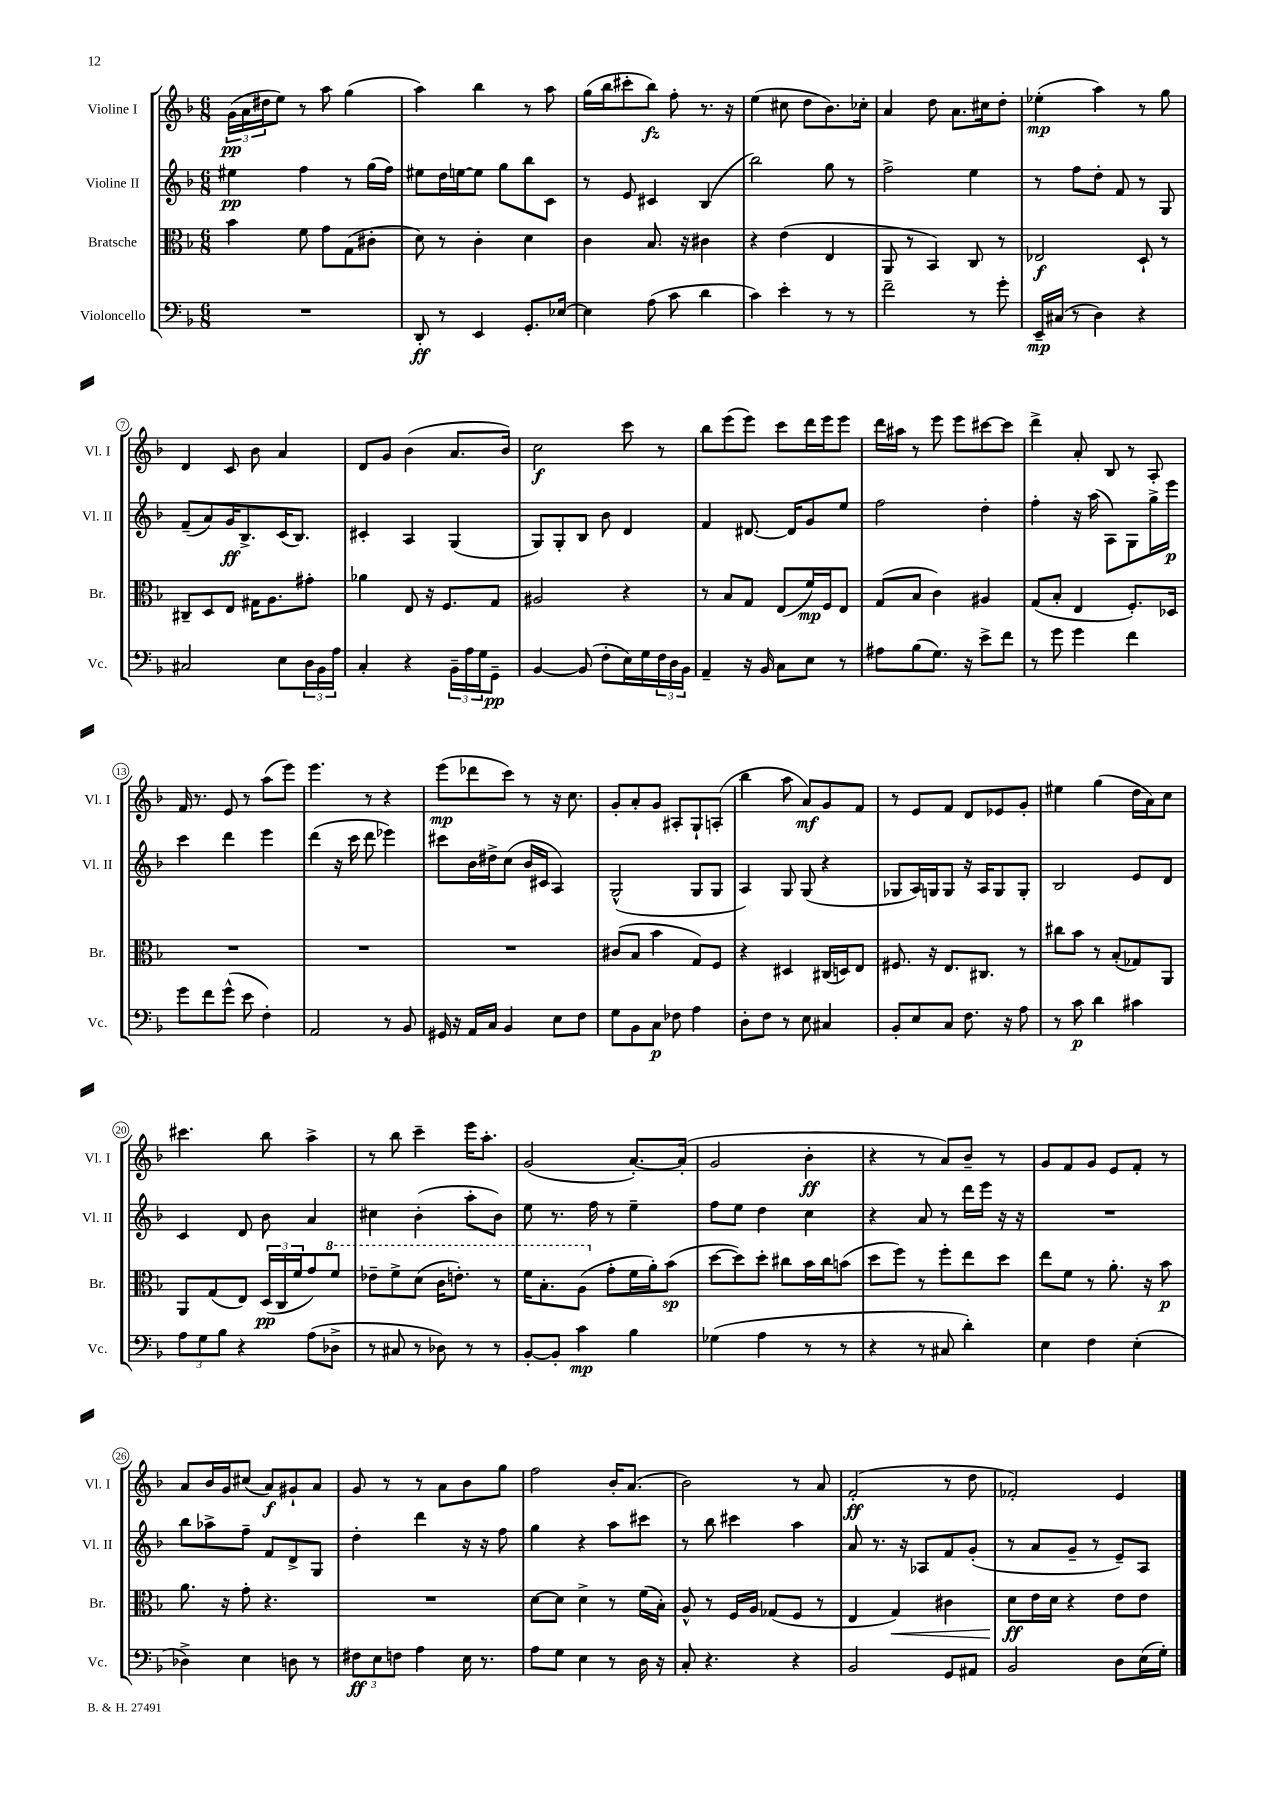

**kern	**dynam	**kern	**dynam	**kern	**dynam	**kern	**dynam
*part4	*part4	*part3	*part3	*part2	*part2	*part1	*part1
*staff4	*staff4	*staff3	*staff3	*staff2	*staff2	*staff1	*staff1
*I"Violoncello	*	*I"Bratsche	*	*I"Violine II	*	*I"Violine I	*
*I'Vc.	*	*I'Br.	*	*I'Vl. II	*	*I'Vl. I	*
*clefF4	*	*clefC3	*	*clefG2	*	*clefG2	*
*k[b-]	*	*k[b-]	*	*k[b-]	*	*k[b-]	*
*M6/8	*	*M6/8	*	*M6/8	*	*M6/8	*
=1	=1	=1	=1	=1	=1	=1	=1
2.r	.	4b-\	.	4ee#X\	pp	(24g\LL	pp
.	.	.	.	.	.	24a\	.
.	.	.	.	.	.	24dd#X\J	.
.	.	.	.	.	.	8ee\J)	.
.	.	8f\	.	4ff\	.	8r	.
.	.	8g\L	.	.	.	8aa\	.
.	.	(8G\	.	8r	.	(4gg\	.
.	.	8c#X'\J	.	(16gg\LL	.	.	.
.	.	.	.	16ff\JJ)	.	.	.
=2	=2	=2	=2	=2	=2	=2	=2
8DD'/	ff	8d\)	.	8ee#X\L	.	4aa\)	.
8r	.	8r	.	16dd\L	.	.	.
.	.	.	.	[16een\J	.	.	.
4EE/	.	4c'\	.	8ee\J]	.	4bb-\	.
.	.	.	.	8gg\L	.	.	.
8.GG'/L	.	4d\	.	8bb-\	.	8r	.
.	.	.	.	8c\J	.	8aa\	.
[16E-X/Jk	.	.	.	.	.	.	.
=3	=3	=3	=3	=3	=3	=3	=3
4E-\]	.	4c\	.	8r	.	(16gg\LL	.
.	.	.	.	.	.	16bb-\J	.
.	.	.	.	8e/	.	8ccc#X'\	.
(8A\	.	8.B-/	.	4c#X/	.	8bb-\J)	fz
8c\	.	.	.	.	.	8ff'\	.
.	.	16r	.	.	.	.	.
4d\	.	4c#X\	.	(4B-/	.	8.r	.
.	.	.	.	.	.	16r	.
=4	=4	=4	=4	=4	=4	=4	=4
4c\)	.	4r	.	2bb-\)	.	(4ee\	.
4e'\	.	(4e\	.	.	.	8cc#X\	.
.	.	.	.	.	.	8dd\L	.
8r	.	4E/	.	8gg\	.	8.b-\)	.
8r	.	.	.	8r	.	.	.
.	.	.	.	.	.	16cc-X'\Jk	.
=5	=5	=5	=5	=5	=5	=5	=5
2f~\	.	8AA/	.	2ff^\	.	4a/	.
.	.	8r	.	.	.	.	.
.	.	4BB-/)	.	.	.	8dd\	.
.	.	.	.	.	.	8.a\L	.
8r	.	8C/	.	4ee\	.	.	.
.	.	.	.	.	.	16cc#X\k	.
8g'\	.	8r	.	.	.	8dd'\J	.
=6	=6	=6	=6	=6	=6	=6	=6
16EE~/LL	mp	2E-X/	f	8r	.	(4ee-X'\	mp
(16C#X/JJ	.	.	.	.	.	.	.
8r	.	.	.	8ff\L	.	.	.
4D\)	.	.	.	8dd'\J	.	4aa\)	.
.	.	.	.	8f/	.	.	.
4r	.	8D`/	.	8r	.	8r	.
.	.	8r	.	8G/	.	8gg\	.
!!LO:LB:g=z
=7	=7	=7	=7	=7	=7	=7	=7
2C#X/	.	8C#X~/L	.	(8f~/L	.	4d/	.
.	.	8D/	.	8a/)	.	.	.
.	.	8E/J	.	16g/K	ff	8c/	.
.	.	.	.	8.B-^/	.	.	.
.	.	16G#X\KL	.	.	.	8b-\	.
.	.	8.A\	.	.	.	.	.
8E\L	.	.	.	(16c/K	.	4a/	.
.	.	.	.	8.B-/J)	.	.	.
24D\L	.	8g#X'\J	.	.	.	.	.
24BB-\	.	.	.	.	.	.	.
24A\JJ	.	.	.	.	.	.	.
=8	=8	=8	=8	=8	=8	=8	=8
4C'/	.	4a-X\	.	4c#X'/	.	8d/L	.
.	.	.	.	.	.	8g/J	.
4r	.	8E/	.	4A/	.	(4b-\	.
.	.	16r	.	.	.	.	.
.	.	8.F/L	.	.	.	.	.
24BB-~\LL	.	.	.	(4G/	.	8.a/L	.
24A\	.	.	.	.	.	.	.
24G\J	.	.	.	.	.	.	.
8GG~\J	pp	8G/J	.	.	.	.	.
.	.	.	.	.	.	16b-/Jk)	.
=9	=9	=9	=9	=9	=9	=9	=9
[4BB-/	.	2A#X/	.	8G/L)	.	2cc\	f
.	.	.	.	8G'/	.	.	.
(8BB-/]	.	.	.	8B-/J	.	.	.
8F'\L	.	.	.	8b-\	.	.	.
16E\L)	.	4r	.	4d/	.	8ccc\	.
16G\	.	.	.	.	.	.	.
24F\	.	.	.	.	.	8r	.
24D\	.	.	.	.	.	.	.
24BB-\JJ	.	.	.	.	.	.	.
=10	=10	=10	=10	=10	=10	=10	=10
4AA~/	.	8r	.	4f/	.	8bb-\L	.
.	.	8B-/L	.	.	.	(8eee\	.
16r	.	8G/J	.	[8.d#X/	.	8eee\J)	.
16BB-/	.	.	.	.	.	.	.
8C\L	.	(8E/L	.	.	.	8ccc\L	.
.	.	.	.	16d#/KL]	.	.	.
8E\J	.	16f/L)	mp	8g/	.	16ddd\L	.
.	.	16F/J	.	.	.	16eee\J	.
8r	.	8E/J	.	8ee/J	.	8eee\J	.
=11	=11	=11	=11	=11	=11	=11	=11
8A#X\L	.	(8G/L	.	2ff\	.	16ddd\LL	.
.	.	.	.	.	.	16aa#X\JJ	.
(8B-\	.	8B-/J	.	.	.	8r	.
8.G\J)	.	4c\)	.	.	.	8eee\	.
.	.	.	.	.	.	8eee\L	.
16r	.	.	.	.	.	.	.
8e^\L	.	4A#X/	.	4dd'\	.	[8ccc#X\	.
8f\J	.	.	.	.	.	8ccc#\J]	.
=12	=12	=12	=12	=12	=12	=12	=12
8r	.	(8G/L	.	4ff'\	.	4ddd^\	.
8g\	.	8B-'/J	.	.	.	.	.
4g\	.	4E/	.	16r	.	8a'/	.
.	.	.	.	(16aa\	.	.	.
.	.	.	.	8A\L)	.	8B-/	.
4f\	.	8.F'/L)	.	8G\	.	8r	.
.	.	.	.	16gg^\L	.	8A'/	.
.	.	16D-X/Jk	.	16eee\JJ	p	.	.
!!LO:LB:g=z
=13	=13	=13	=13	=13	=13	=13	=13
8g\L	.	2.r	.	4ccc\	.	16f/	.
.	.	.	.	.	.	8.r	.
8f\	.	.	.	.	.	.	.
(8g^^\J	.	.	.	4ddd\	.	8e/	.
8e\	.	.	.	.	.	8r	.
4F'\)	.	.	.	4eee\	.	(8aa\L	.
.	.	.	.	.	.	8eee\J)	.
=14	=14	=14	=14	=14	=14	=14	=14
2AA/	.	2.r	.	(4ddd\	.	4.eee\	.
.	.	.	.	16r	.	.	.
.	.	.	.	16ccc\	.	.	.
.	.	.	.	8ddd\	.	8r	.
8r	.	.	.	4eee-X\)	.	4r	.
8BB-/	.	.	.	.	.	.	.
=15	=15	=15	=15	=15	=15	=15	=15
16GG#X/	.	2.r	.	8ccc#X\L	.	(8eee\L	mp
16r	.	.	.	.	.	.	.
16AA/LL	.	.	.	16b-\L	.	8ddd-X\	.
16C/JJ	.	.	.	16dd#X^\J	.	.	.
4BB-/	.	.	.	(8cc\J	.	8ccc\J)	.
.	.	.	.	16b-/LL	.	8r	.
.	.	.	.	16c#X/JJ	.	.	.
8E\L	.	.	.	4A/)	.	16r	.
.	.	.	.	.	.	8.cc\	.
8F\J	.	.	.	.	.	.	.
=16	=16	=16	=16	=16	=16	=16	=16
8G\L	.	(8c#X/L	.	(2G^^/	.	8g'/L	.
8BB-\	.	8B-/J	.	.	.	8a'/	.
8C\J	p	4b-\	.	.	.	8g/J	.
8F-X\	.	.	.	.	.	8A#X'/L	.
4A\	.	8G/L)	.	8G/L	.	8G`/	.
.	.	8F/J	.	8G/J	.	(8An'/J	.
=17	=17	=17	=17	=17	=17	=17	=17
8D'\L	.	4r	.	4A/)	.	4bb-\	.
8F\J	.	.	.	.	.	.	.
8r	.	4D#X/	.	8G/	.	8aa\	.
8E\	.	.	.	(8G/	.	8a/L)	mf
4C#X/	.	(16C#X/LL	.	4r	.	8g/	.
.	.	16Dn/J)	.	.	.	.	.
.	.	8E/J	.	.	.	8f/J	.
=18	=18	=18	=18	=18	=18	=18	=18
8BB-'/L	.	8.F#X/	.	8G-X/L	.	8r	.
8E/	.	.	.	16A/L)	.	8e/L	.
.	.	16r	.	16Gn/J	.	.	.
8C/J	.	8.E/L	.	8G/J	.	8f/J	.
8.F\	.	.	.	16r	.	8d/L	.
.	.	8.C#X/J	.	16A/KL	.	.	.
.	.	.	.	8G/	.	8e-X/	.
16r	.	.	.	.	.	.	.
8A\	.	8r	.	8G'/J	.	8g'/J	.
=19	=19	=19	=19	=19	=19	=19	=19
8r	.	8cc#X\L	.	2B-/	.	4ee#X\	.
8c\	p	8b-\J	.	.	.	.	.
4d\	.	8r	.	.	.	(4gg\	.
.	.	(8B-'/L	.	.	.	.	.
4c#X\	.	8G-X/)	.	8e/L	.	16dd\LL	.
.	.	.	.	.	.	16a\J)	.
.	.	8AA/J	.	8d/J	.	8cc\J	.
!!LO:LB:g=z
=20	=20	=20	=20	=20	=20	=20	=20
12A\L	.	8AA/L	.	4c/	.	4.ccc#X\	.
12G\	.	.	.	.	.	.	.
.	.	(8G/	.	.	.	.	.
12B-\J	.	.	.	.	.	.	.
4r	.	8E/J)	.	8d/	.	.	.
.	.	(24D/LL	pp	8b-\	.	8bb-\	.
.	.	24C/	.	.	.	.	.
.	.	24f/J	.	.	.	.	.
(8A\L	.	8g/)	.	4a/	.	4aa^\	.
*	*	*8va	*	*	*	*	*
8D-X^\J	.	8ff/J	.	.	.	.	.
=21	=21	=21	=21	=21	=21	=21	=21
8r	.	8ee-X~\L	.	4cc#X\	.	8r	.
8C#X/	.	8ff^\	.	.	.	8bb-\	.
8r	.	(8dd\J	.	(4b-'\	.	4ccc~\	.
8D-X\)	.	16cc\KL	.	.	.	.	.
.	.	8.een'\J)	.	.	.	.	.
8r	.	.	.	8aa'\L	.	16eee\KL	.
.	.	.	.	.	.	8.aa'\J	.
8r	.	8r	.	8b-\J)	.	.	.
=22	=22	=22	=22	=22	=22	=22	=22
[8BB-'/L	.	16ff\KL	.	8ee\	.	(2g/	.
.	.	8.b-'\	.	.	.	.	.
8BB-'/J]	.	.	.	8.r	.	.	.
4c\	mp	(8a\J	.	.	.	.	.
.	.	.	.	16ff\	.	.	.
*	*	*X8va	*	*	*	*	*
.	.	8g'\L	.	8r	.	.	.
4B-\	.	16f\L	.	4ee~\	.	[8.a'/L)	.
.	.	16a'\J)	.	.	.	.	.
.	.	(8b-\J	sp	.	.	.	.
.	.	.	.	.	.	(16a'/Jk]	.
=23	=23	=23	=23	=23	=23	=23	=23
(4G-X\	.	[8dd\L	.	8ff\L	.	2g/	.
.	.	8dd\])	.	8ee\J	.	.	.
4A\	.	8dd'\J	.	4dd\	.	.	.
.	.	8cc#X\L	.	.	.	.	.
8r	.	16b-\L	.	4cc\	.	4b-'\	ff
.	.	16cc#\J	.	.	.	.	.
8r	.	(8bn\J	.	.	.	.	.
=24	=24	=24	=24	=24	=24	=24	=24
4r	.	8dd\L	.	4r	.	4r	.
.	.	8ff\J)	.	.	.	.	.
8r	.	8r	.	8a/	.	8r	.
8C#X/	.	8ff'\L	.	8r	.	8a/L)	.
4d'\)	.	8ee\	.	16ddd\LL	.	8b-~/J	.
.	.	.	.	16eee\JJ	.	.	.
.	.	8dd\J	.	16r	.	8r	.
.	.	.	.	16r	.	.	.
=25	=25	=25	=25	=25	=25	=25	=25
4E\	.	8ee\L	.	2.r	.	8g/L	.
.	.	8f\J	.	.	.	8f/	.
4F\	.	8r	.	.	.	8g/J	.
.	.	8.a'\	.	.	.	8e/L	.
(4E'\	.	.	.	.	.	8f'/J	.
.	.	16r	.	.	.	.	.
.	.	8b-\	p	.	.	8r	.
!!LO:LB:g=z
=26	=26	=26	=26	=26	=26	=26	=26
4D-X^\)	.	8.a\	.	8bb-\L	.	8a/L	.
.	.	.	.	8aa-X^\	.	16b-/L	.
.	.	16r	.	.	.	16g/J	.
4E\	.	8g'\	.	8ff~\J	.	(8cc#X/J	.
.	.	4.r	.	8f/L	.	8a/L)	f
8Dn\	.	.	.	8d^/	.	8g#X`/	.
8r	.	.	.	8G/J	.	8a/J	.
=27	=27	=27	=27	=27	=27	=27	=27
12F#X\L	ff	2.r	.	4dd'\	.	8g/	.
12E\	.	.	.	.	.	.	.
.	.	.	.	.	.	8r	.
12Fn\J	.	.	.	.	.	.	.
4A\	.	.	.	4ddd\	.	8r	.
.	.	.	.	.	.	8a\L	.
16E\	.	.	.	16r	.	8b-\	.
8.r	.	.	.	16r	.	.	.
.	.	.	.	8ff\	.	8gg\J	.
=28	=28	=28	=28	=28	=28	=28	=28
8A\L	.	[8d\L	.	4gg\	.	2ff\	.
8G\J	.	8d\J]	.	.	.	.	.
4E\	.	4d^\	.	4r	.	.	.
8r	.	8r	.	8aa\L	.	16b-'/KL	.
.	.	.	.	.	.	(8.a/J	.
16D\	.	(16f\LL	.	8ccc#X\J	.	.	.
16r	.	16B-'\JJ)	.	.	.	.	.
=29	=29	=29	=29	=29	=29	=29	=29
8C'/	.	8A^^/	.	8r	.	2b-\)	.
4.r	.	8r	.	8bb-\	.	.	.
.	.	16F/LL	.	4ccc#X\	.	.	.
.	.	16A/JJ	.	.	.	.	.
.	.	(8G-X/L	.	.	.	.	.
4r	.	8F/J	.	4aa\	.	8r	.
.	.	8r	.	.	.	8a/	.
=30	=30	=30	=30	=30	=30	=30	=30
2BB-/	.	4E/	.	8a/	.	(2f'/	ff
.	.	.	.	8.r	.	.	.
!	!	!	!LO:HP:b	!	!	!	!
.	.	4G/)	<	.	.	.	.
.	.	.	.	16r	.	.	.
.	.	.	.	8A-X/L	.	.	.
8GG/L	.	4c#X\	.	8f/	.	8r	.
8AA#X/J	.	.	.	(8g'/J	.	8dd\	.
=31	=31	=31	=31	=31	=31	=31	=31
2BB-/	.	8d\L	ff	8r	.	2f-X'/)	.
.	.	16e\L	[	8a/L	.	.	.
.	.	16d\JJ	.	.	.	.	.
.	.	4r	.	8g~/J	.	.	.
.	.	.	.	8r	.	.	.
8D\L	.	8e\L	.	8e~/L)	.	4e/	.
(16E\L	.	8e\J	.	8A/J	.	.	.
16G'\JJ)	.	.	.	.	.	.	.
==	==	==	==	==	==	==	==
*-	*-	*-	*-	*-	*-	*-	*-
